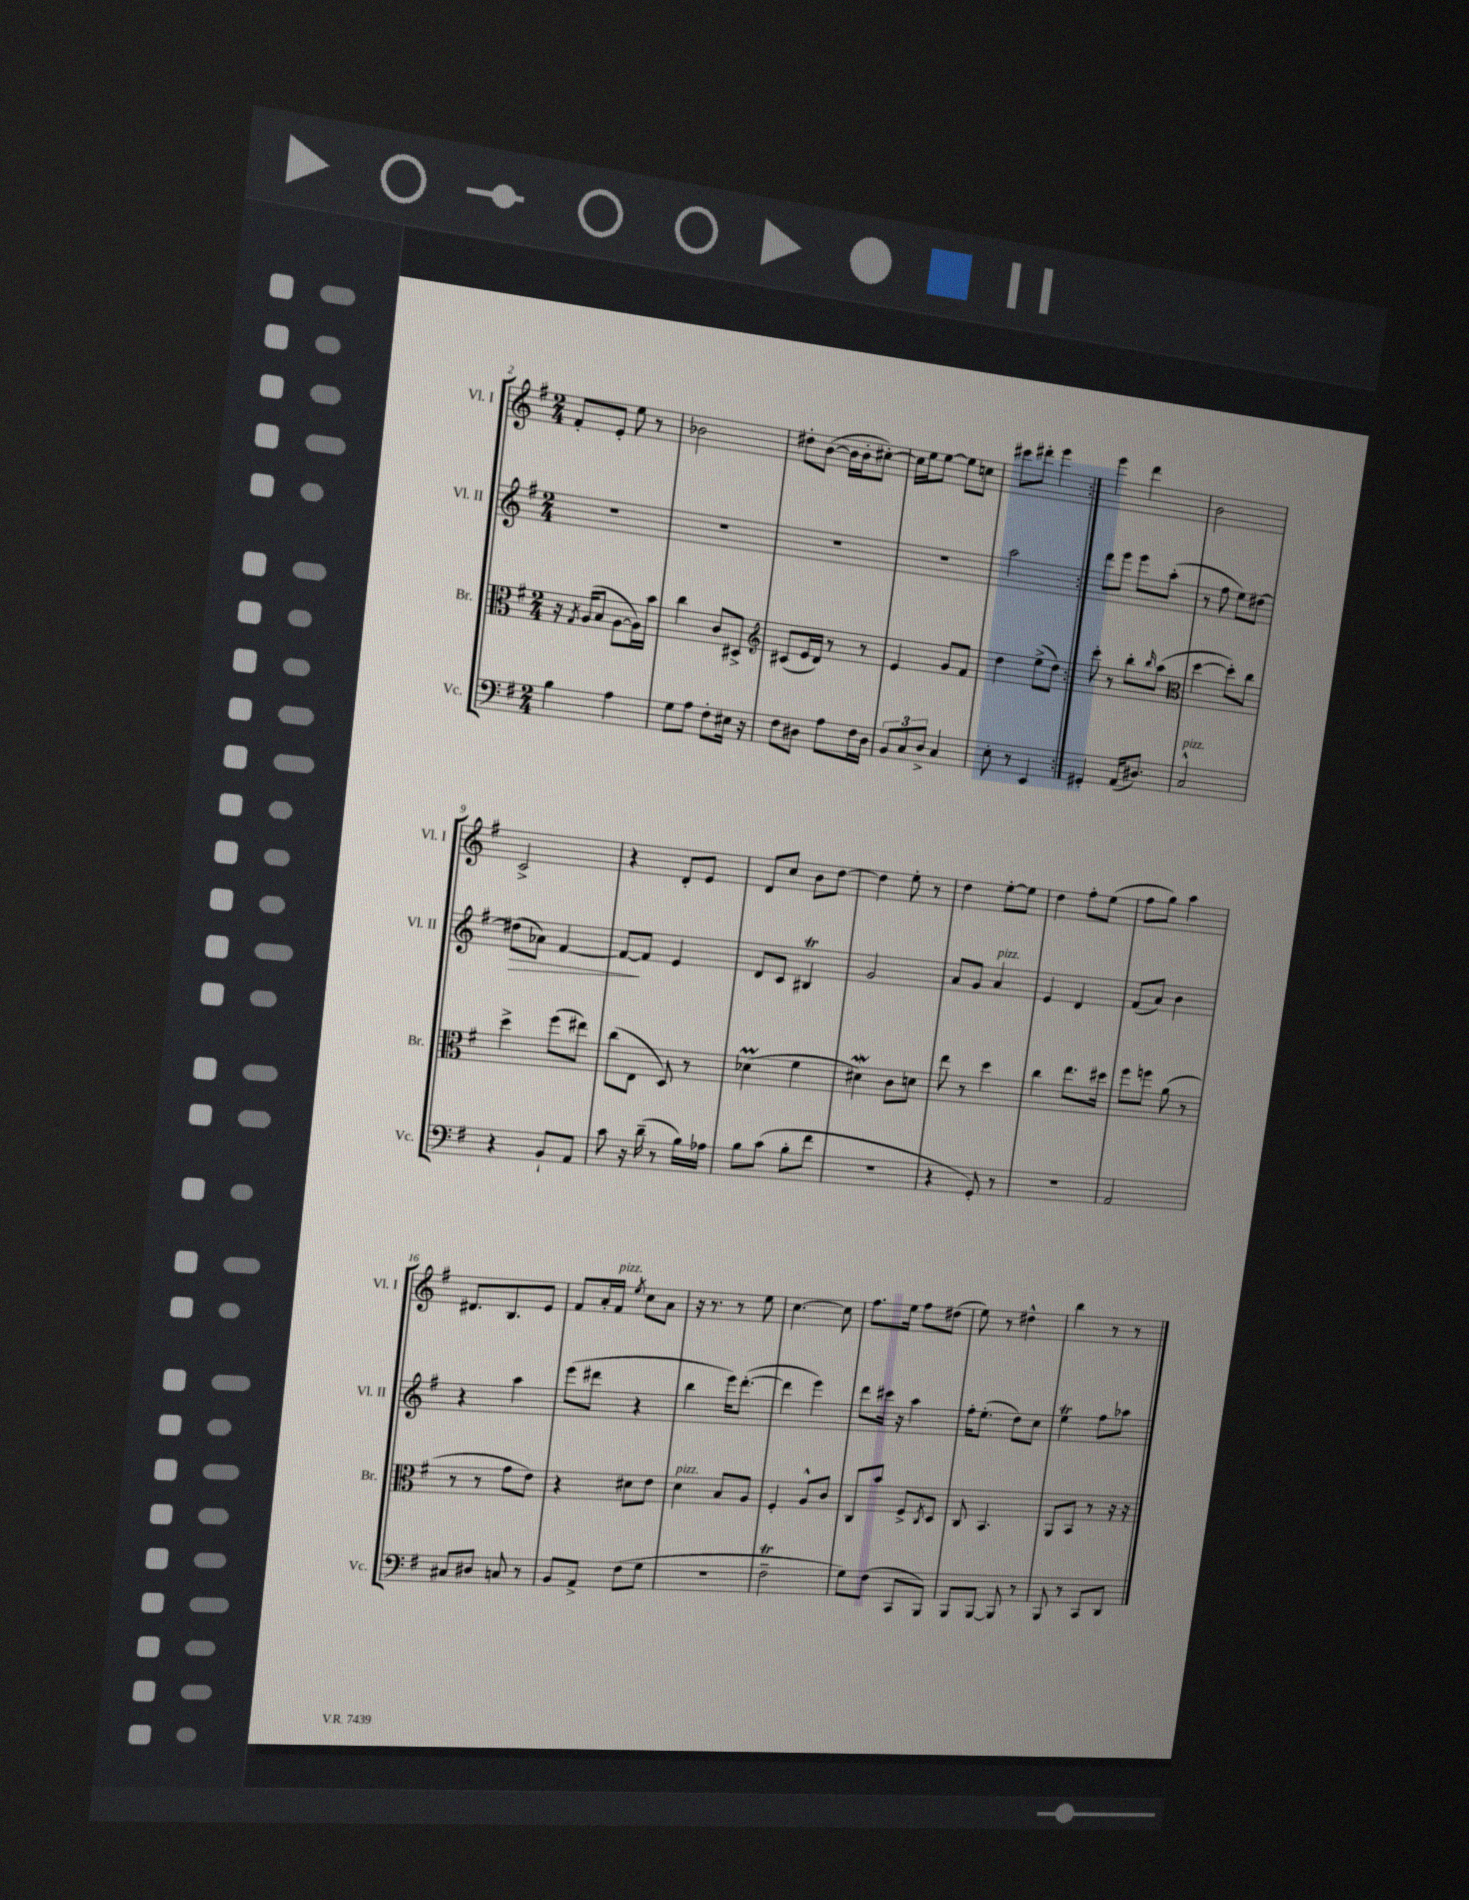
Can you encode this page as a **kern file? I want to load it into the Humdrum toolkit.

**kern	**kern	**kern	**kern
*staff4	*staff3	*staff2	*staff1
*clefF4	*clefC3	*clefG2	*clefG2
*k[f#]	*k[f#]	*k[f#]	*k[f#]
*M2/4	*M2/4	*M2/4	*M2/4
4B	16r	2r	8f#'
.	8qG	.	.
.	(16A	.	.
.	8B	.	8e'
4A	[8A	.	8ee
.	16A])	.	8r
.	16b	.	.
=	=	=	=
8G	4cc	2r	2b-
8A	.	.	.
8F#'	8c	.	.
16E#	8D#^	.	.
16r	.	.	.
=	=	=	=
*	*clefG2	*	*
8F#	(8c#	2r	8dd#'
8D#	16e	.	([8b
.	16d)	.	.
8A	8r	.	16b]
.	.	.	16b'
16F#	8r	.	[8cc#')
16D#	.	.	.
=	=	=	=
12BB	4e	2r	16cc#]
.	.	.	16ee
12C	.	.	.
.	.	.	[8ee
12D^	.	.	.
4C	8g	.	8ee]
.	8f#	.	8cc
=	=	=	=
8E'	4dd	2aa	8ccc#
8r	.	.	8ddd#'
4EE	(8ee^	.	4eee
.	8dd)	.	.
=:|!	=:|!	=:|!	=:|!
4GG#'	8ccc'	8ddd	4eee
.	8r	8eee	.
(16AA	8bb'	8eee	4ddd
8.D#)	.	.	.
.	16qqbb	.	.
.	(8aa	(8aa'	.
=	=	=	=
*	*clefC3	*	*
2C^^	[4dd	8r	2b
.	.	8ff#	.
.	8dd'])	8ee)	.
.	8cc	[8dd#	.
=	=	=	=
4r	4dd^	(8dd#]	2c^
.	.	8a-)	.
8BB`	(8ff#	[4f#	.
8AA	8ee#)	.	.
=	=	=	=
8c	(8cc	8f#_	4r
16r	8E	8f#]	.
(16d~	.	.	.
8r	8D)	4e	8d'
16B)	8r	.	8e
16A-	.	.	.
=	=	=	=
8B	(4d-	8d	8d
(8c	.	8c	8cc
8B'	4f#	4B#	8b
8f#	.	.	[8dd
=	=	=	=
2r	4d#)	2g	4dd]
.	8c	.	8ee'
.	8d	.	8r
=	=	=	=
4r	8ee	8a	4dd
.	8r	8g	.
8GG')	4dd	4a	[8ee'
8r	.	.	8ee]
=	=	=	=
2r	4cc	4e	4dd
.	8.ee	4d	8ff#'
.	.	.	(8ee
.	16dd#	.	.
=	=	=	=
2AA	8ff#	(8f#	8ff#
.	8ff	8a)	8gg)
.	(8a	4b	4aa
.	8r	.	.
=	=	=	=
8C#	8r	4r	8.d#
8D#	8r	.	.
.	.	.	8.B
8C	8g	4aa	.
8r	8e)	.	8e
=	=	=	=
8BB	4r	(8eee	8f#
8AA^	.	8ddd#	16a'
.	.	.	16f#
.	.	.	8qee
(8F#	8d#	4r	8cc
8G	8e	.	8a
=	=	=	=
2r	4d	4bb	16r
.	.	.	8.r
.	8B	16eee)	8r
.	.	([8.ddd'	.
.	8A	.	8ee
=	=	=	=
2F#~	4F#'	4ddd]	[4.cc
.	8A^^	4eee)	.
.	8c	.	8cc]
=	=	=	=
8G)	8C	8ddd	8.ff#
(8F#	8b	16ccc#	.
.	.	16r	16ee
8CC	8F#^	4aa	8ff#
.	8qC	.	.
8BBB)	8D	.	(8dd#
=	=	=	=
8BBB	8C	16ff#'	8ee)
.	.	(8.ee'	.
[8BBB	4.BB	.	8r
8BBB]	.	8dd)	4dd#^^
8r	.	8cc	.
=	=	=	=
8BBB	8AA	4ee	4bb
8r	8BB	.	.
8CC	8r	8ff#	8r
8DD	16r	8aa-	8r
.	16r	.	.
==	==	==	==
*-	*-	*-	*-
